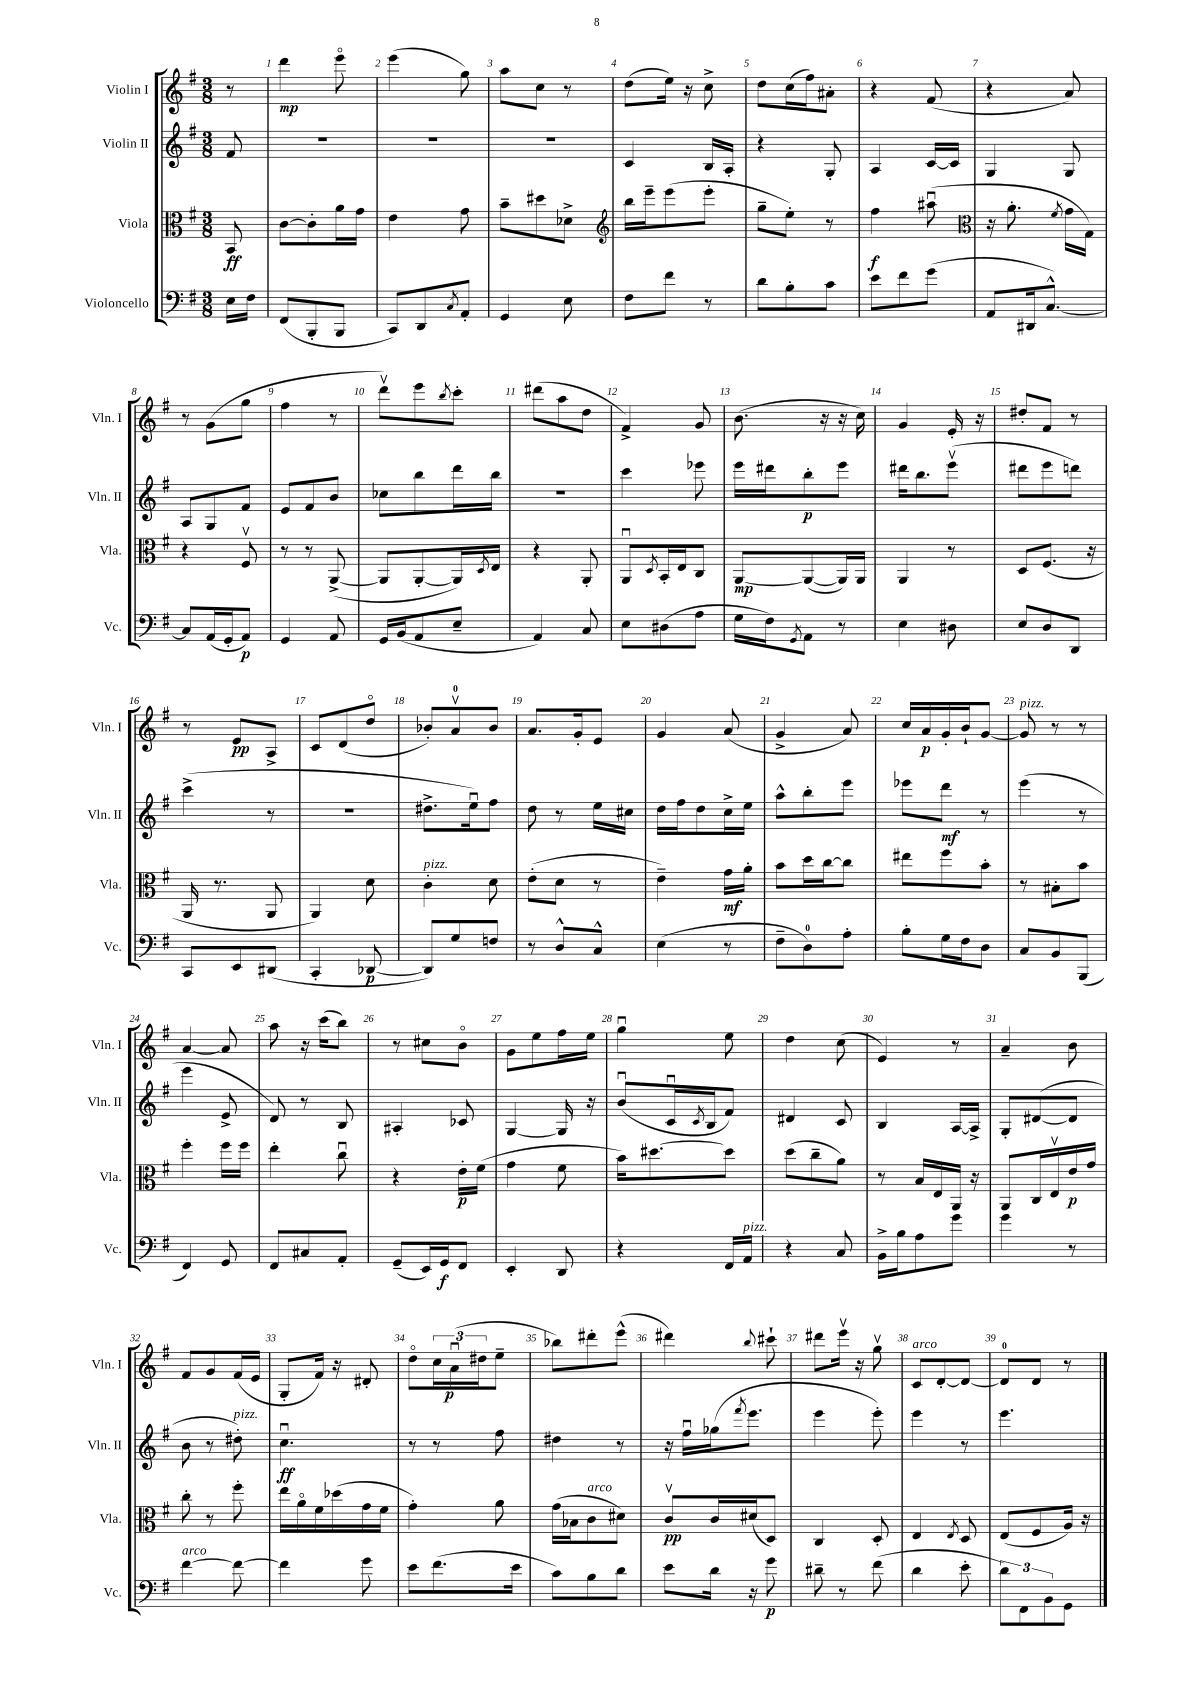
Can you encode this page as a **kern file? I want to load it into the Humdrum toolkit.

**kern	**kern	**kern	**kern
*staff4	*staff3	*staff2	*staff1
*clefF4	*clefC3	*clefG2	*clefG2
*k[f#]	*k[f#]	*k[f#]	*k[f#]
*M3/8	*M3/8	*M3/8	*M3/8
16E	8BB	8f#	8r
16F#	.	.	.
=	=	=	=
(8FF#	[8c	4.r	4ddd
8BBB'	8c']	.	.
8BBB	16a	.	8eeeo
.	16g	.	.
=	=	=	=
8CC)	4e	4.r	(4eee
8DD	.	.	.
8qC	.	.	.
8AA'	8g	.	8gg)
=	=	=	=
4GG	8b~	4.r	8aa
.	8dd#	.	8cc
8E	8d-^	.	8r
=	=	=	=
*	*clefG2	*	*
8F#	16bb	4c	(8dd
.	16eee~	.	.
8f#	(8eee	.	16ee)
.	.	.	16r
8r	8eee'	16B	8cc^
.	.	16A'	.
=	=	=	=
8d	8gg~	4r	8dd
8B'	8ee')	.	(16cc
.	.	.	16ff#)
8c	8r	8G'	8a#'
=	=	=	=
8e	4ff#	4A	4r
8f#	.	.	.
(8g	(8aa#u	[16c	(8f#
.	.	16c]	.
=	=	=	=
*	*clefC3	*	*
8AA	16r	4G	4r
.	8.a'	.	.
16DD#	.	.	.
[8.C^^)	.	.	.
.	8qf#	.	.
.	16g	8G	8a)
.	16G)	.	.
=	=	=	=
8C]	4r	8A	8r
(16AA	.	8G	(8g
16GG'	.	.	.
8AA)	8F#v	8f#	8gg
=	=	=	=
4GG	8r	8e	4ff#
.	8r	8f#	.
8AA	([8AA^	8b	8r
=	=	=	=
16GG	8AA]	8cc-	8dddv)
(16BB	.	.	.
8AA	[8AA'	8bb	8eee
.	.	.	8qbb
8E~	16AA])	16ddd	8ccc'
.	8qD	.	.
.	16E	16bb	.
=	=	=	=
4AA)	4r	4.r	(8ddd#
.	.	.	8aa
8C	8AA'	.	8dd
=	=	=	=
8E	8AAu	4ccc	4f#^)
.	8qD	.	.
(8D#	16BB'	.	.
.	16E	.	.
8A	8C	8eee-	8g
=	=	=	=
16G	[8AA	16eee	(8.b
16F#)	.	16ddd#	.
8qGG	.	.	.
8AA	(8AA_	8bb'	.
.	.	.	16r
8r	16AA])	8eee	16r
.	16AA	.	16cc)
=	=	=	=
4E	4AA	16ddd#	4g
.	.	8.bb	.
8D#	8r	(8eeev	16e'
.	.	.	16r
=	=	=	=
8E	8D	8ddd#	8dd#'
8D	(8.F#	8eee	8f#
8DD	.	8ddd)	8r
.	16r	.	.
=	=	=	=
8CC	16AA	(4ccc^	8r
.	8.r	.	.
8EE	.	.	8e
(8DD#	8AA	8r	8A^
=	=	=	=
4CC'	4AA)	4.r	8c
.	.	.	(8d
[8DD-	8d	.	8ddo
=	=	=	=
8DD-])	4c'	8.dd#^	8b-')
8G	.	.	8av
.	.	16eeu)	.
8F	8d	8ff#	8b-
=	=	=	=
8r	(8e'	8dd	8.a
8D^^	8d	8r	.
.	.	.	16g'
8C^^	8r	16ee	8e
.	.	16cc#	.
=	=	=	=
(4E	4e~)	16dd	4g
.	.	16ff#	.
.	.	8dd	.
8r	16g	16cc^	(8a
.	16a'	16ee	.
=	=	=	=
8F#~	8b	8aa^^	4g^
8D)	16dd	8bb'	.
.	[16cc	.	.
8A'	8cc]	8eee	8a)
=	=	=	=
8B'	8ee#	8eee-	16cc
.	.	.	16a
16G	8ff#	8ddd	16g'
16F#	.	.	16b`
8D	8b'	8r	[8g
=	=	=	=
8C	8r	(4eee	8g]
8BB	8B#'	.	8r
(8BBB	8b	8r	8r
=	=	=	=
4FF#)	4ff#'	4eee	[4a
8GG	16ff#	8e^	8a]
.	16ff#	.	.
=	=	=	=
8FF#	4ee'	8d)	8aa
8C#	.	8r	16r
.	.	.	(16ccc
8AA'	8ccu	8B	8bb)
=	=	=	=
(8GG~	4r	4A#'	8r
16EE)	.	.	8cc#
16GG	.	.	.
8FF#	16e'	8c-	8bo
.	(16f#	.	.
=	=	=	=
4EE'	4g	[4G	8g
.	.	.	8ee
8DD	8f#	16G]	16ff#
.	.	16r	16ee
=	=	=	=
4r	16b)	(8bu	4ggu
.	[8.dd#	.	.
.	.	16cu	.
.	.	8qc	.
.	.	16B	.
16FF#	8dd#]	8f#)	8ee
16AA	.	.	.
=	=	=	=
4r	(8dd	4d#	4dd
.	8cc~	.	.
8C	8a)	8c	(8cc
=	=	=	=
16BB^	8r	4B	4e)
16B	.	.	.
8A	16B	.	.
.	16E	.	.
8g	16AA	[16A	8r
.	16r	16A^]	.
=	=	=	=
4g	8AA	8G'	4a~
.	16C	([8d#	.
.	16Ev	.	.
8r	16e	8d#]	8b
.	16g	.	.
=	=	=	=
[4f#	8cc'	8b	8f#
.	8r	8r	8g
8f#_	8ff#'	8dd#')	(16f#
.	.	.	16e
=	=	=	=
4f#]	16ee	4.ccu	8G'
.	16ao	.	.
.	16f#	.	16f#)
.	(16dd-	.	16r
8g	16g	.	8d#'
.	16f#	.	.
=	=	=	=
8e	4g')	8r	8ddo
(8.f#	.	8r	24cc
.	.	.	(24au
.	.	.	24dd#
.	8a	8ff#	8ee~
16e	.	.	.
=	=	=	=
8c)	(16g	4dd#	8bb-)
.	16B-	.	.
8B	8c	.	8ddd#'
8d	8d#)	8r	(8eee^^
=	=	=	=
8e	8cv	16r	4ddd#)
.	.	16ff#u	.
16d	16c	(16gg-	.
.	.	8qfff#	.
16r	(16d#	8.eee	.
.	.	.	8qqbb
8g	8D)	.	8ccc#`
=	=	=	=
8d#~	4C	4eee	8ddd#
8r	.	.	16eeev
.	.	.	16r
(8f#	8D'	8eee')	8ggv
=	=	=	=
4d	4E	4eee	8c
.	.	.	[8d'
.	8qE	.	.
8e'	8D	8r	8d_
=	=	=	=
12d)	(8E	4.eee	8d]
12FF#	.	.	.
.	8F#	.	8d
12BB	.	.	.
8GG	16A)	.	8r
.	16r	.	.
==	==	==	==
*-	*-	*-	*-
